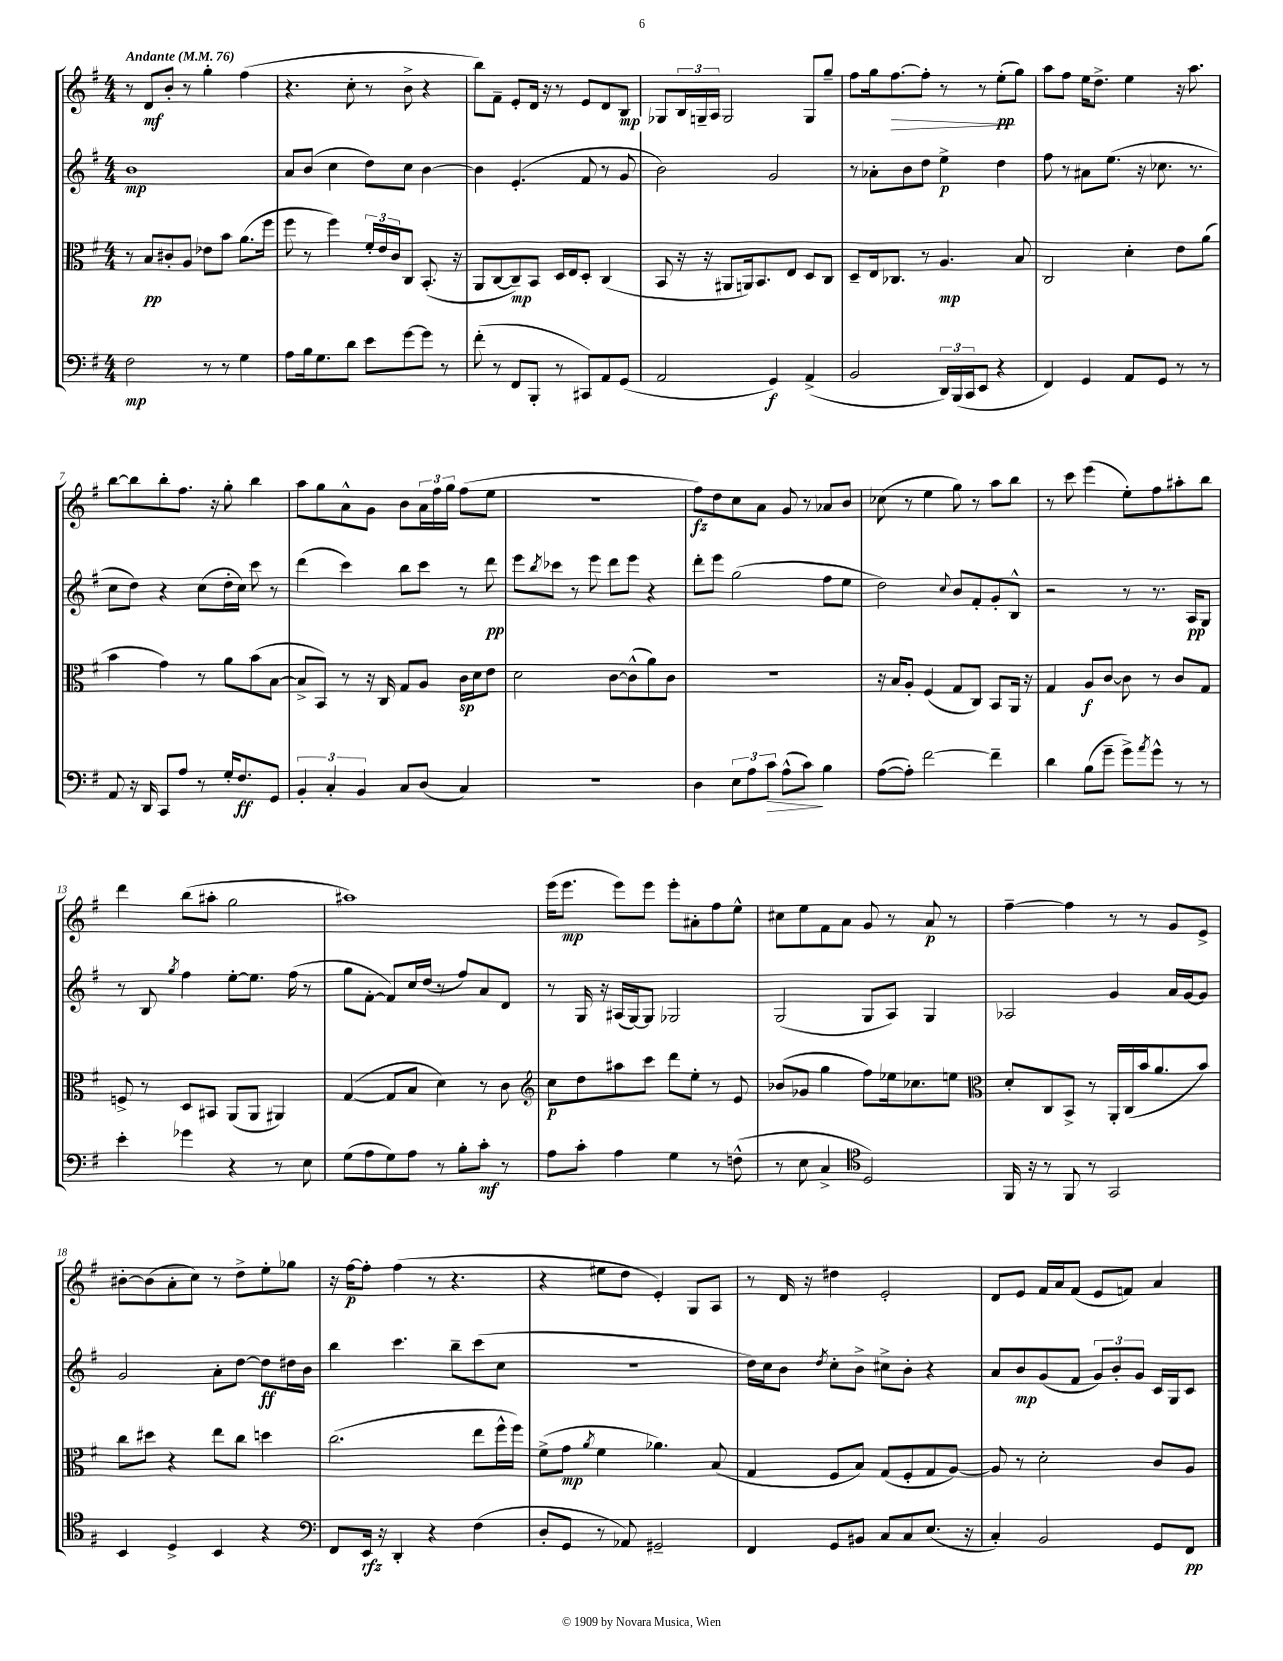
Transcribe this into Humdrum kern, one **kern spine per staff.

**kern	**kern	**kern	**kern
*staff4	*staff3	*staff2	*staff1
*clefF4	*clefC3	*clefG2	*clefG2
*k[f#]	*k[f#]	*k[f#]	*k[f#]
*M4/4	*M4/4	*M4/4	*M4/4
*MM76	*MM76	*MM76	*MM76
2F#	8r	1b	8r
.	8B	.	8d
.	8c#'	.	8b'
.	8A	.	8r
8r	8e-	.	4gg'
8r	8b	.	.
4G	(8.a	.	(4ff#
.	16ff#	.	.
=	=	=	=
8A	8ff#	8a	4.r
16B	8r	(8b	.
8.G	.	.	.
.	4ff#)	4cc	.
8d	.	.	8cc'
8e	24f#'	8dd)	8r
.	24e	.	.
.	24c	.	.
[8g	8C	8cc	8b^
8g]	(8.BB'	[4b	4r
8r	.	.	.
.	16r	.	.
=	=	=	=
(8f#'	8AA	4b]	8bb)
8r	[8C	.	8f#~
8FF#	8C~])	(4.e'	8e'
8BBB'	8BB	.	16d
.	.	.	16r
8r	16D	.	8r
.	16E	.	.
8CC#)	8D'	8f#	8e
8AA	(4C	8r	8d
(8GG	.	8g	8B
=	=	=	=
2AA	8BB	2b)	8G-
.	16r	.	24B
.	.	.	24G~
.	16r	.	.
.	.	.	24A
.	8AA#	.	2G
.	16AA)	.	.
.	8.BB	.	.
4GG)	.	2g	.
.	8E	.	.
(4AA^	8D	.	8G
.	8C	.	8gg~
=	=	=	=
2BB	8D~	8r	8ff#
.	16E	8a-'	16gg
.	8.C-	.	[8.ff#
.	.	8b	.
.	8r	8dd	8ff#']
24DD)	4.A	4ee^	8r
(24BBB	.	.	.
24CC	.	.	.
8EE	.	.	8r
4r	.	4dd	(8ee'
.	8B	.	8gg)
=	=	=	=
4FF#)	2C	8ff#	8aa
.	.	8r	8ff#
4GG	.	8a#	16ee
.	.	.	8.dd^
.	.	(8.ee	.
8AA	4d'	.	4ee
.	.	16r	.
8GG	.	8.cc-	.
8r	8e	.	16r
.	.	8.r	8.aa
8r	(8a	.	.
=	=	=	=
8AA	4b	8cc	[8bb
16r	.	8dd)	8bb]
16DD	.	.	.
8CC	4g)	4r	8bb'
8A	.	.	8.ff#
8r	8r	(8cc	.
.	.	.	16r
16G'	8a	16dd'	8gg'
8.F#	.	16cc)	.
.	(8b	8ccc	4bb
8GG	[8B	8r	.
=	=	=	=
6BB'	8B^]	(4ddd	8aa
.	8BB)	.	8gg
6C'	.	.	.
.	8r	4ccc)	8a^^
6BB	.	.	.
.	16r	.	8g
.	16C	.	.
8C	8G	8bb	8b
(8D	8A	8ccc	24a
.	.	.	24ff#
.	.	.	24gg
4C)	16c	8r	(8ff#
.	16d	.	.
.	8e	8ddd	8ee
=	=	=	=
1r	2d	8eee	1r
.	.	8qbb	.
.	.	8ccc-	.
.	.	8r	.
.	.	8eee	.
.	[8c	8ddd	.
.	(8c^^]	8eee	.
.	8a)	4r	.
.	8c	.	.
=	=	=	=
4D	1r	8ddd'	8ff#)
.	.	8eee	8dd
12E	.	(2gg	8cc
12A	.	.	.
.	.	.	8a
12c	.	.	.
(8A^^	.	.	8g
8c)	.	.	8r
4B	.	8ff#	8a-
.	.	8ee	8b
=	=	=	=
([8A	16r	2dd)	(8cc-
.	16B	.	.
8A'])	8A'	.	8r
[2f#	(4F#	.	4ee
.	.	8qqcc	.
.	8G	8b	8gg)
.	8C)	8f#'	8r
4f#~]	8BB	8g'	8aa
.	16AA	8B^^	8bb
.	16r	.	.
=	=	=	=
4d	4G	2r	8r
.	.	.	8ccc
(8B	8A	.	(4eee
8g~	[8c	.	.
8g^)	8c]	8r	8ee')
8qa	.	.	.
8g^^	8r	8.r	8ff#
8r	8c	.	8aa#'
.	.	16A	.
8r	8G	8G	8bb
=	=	=	=
4e'	8F^	8r	4ddd
.	8r	8B	.
.	.	8qgg	.
4g-	8D	4ff#	(8bb
.	8BB#	.	8aa#'
4r	(8AA	[8ee'	2gg
.	8AA	8.ee]	.
8r	4AA#)	.	.
.	.	(16ff#	.
8E	.	8r	.
=	=	=	=
(8G	([4G	8gg	1aa#)
8A	.	[8f#'	.
8G)	8G]	8f#])	.
8A	8B	16cc	.
.	.	(16dd	.
8r	4d)	8r	.
8B'	.	8ff#)	.
8c'	8r	8a	.
8r	8c	8d	.
=	=	=	=
*	*clefG2	*	*
8A	8cc	8r	(16eee
.	.	.	8.eee
8c'	8dd	16G	.
.	.	16r	.
4A	8aa#	(16A#	8eee)
.	.	[16G)	.
.	8ccc	8G]	8eee
4G	8ddd	2G-	8eee'
.	8ee'	.	8a#'
8r	8r	.	8ff#
(8F^^	8e	.	8ee^^
=	=	=	=
8r	(8b-	(2G	8cc#
8E	8g-	.	8ee
4C^	4gg	.	8f#
.	.	.	8a
*clefC4	*	*	*
2D)	8ff#)	8G	8g
.	16ee-	8A)	8r
.	8.cc-	.	.
.	.	4G	8a
.	8ee	.	8r
=	=	=	=
*	*clefC3	*	*
16FF#	8d'	2A-	[4ff#~
16r	.	.	.
8r	8C	.	.
8FF#	8BB^	.	4ff#]
8r	8r	.	.
2GG	16AA'	4g	8r
.	(16C	.	.
.	16b	.	8r
.	8.a	.	.
.	.	16a	8g
.	.	[16g	.
.	8b)	8g]	8e^
=	=	=	=
4BB	8cc	2g	[8b#'
.	8dd#	.	(8b#]
4D^	4r	.	8a'
.	.	.	8cc)
4BB	8ee	8a'	8r
.	8cc	[8dd	8dd^
4r	4dd	8dd]	8ee'
.	.	16dd#	8gg-
.	.	16b	.
=	=	=	=
*clefF4	*	*	*
8FF#	(2.cc	4bb	16r
.	.	.	[16ff#
16EE	.	.	8ff#']
16r	.	.	.
4DD'	.	4.ccc	(4ff#
4r	.	.	8r
.	.	8bb~	4.r
(4F#	8ee	(8ccc	.
.	16ff#^^	8cc	.
.	16ff#)	.	.
=	=	=	=
8D'	(8f#^	1r	4r
8GG	8g	.	.
.	8qa	.	.
8r	4f#	.	8ee#
8AA-)	.	.	8dd
2GG#~	4.a-)	.	4e')
.	.	.	8G
.	(8B	.	8A
=	=	=	=
4FF#	4G	16dd)	8r
.	.	16cc	.
.	.	8b	16d
.	.	.	16r
.	.	8qdd	.
8GG	8F#	8cc'	4dd#
8BB#	8B)	8b^	.
8C	(8G	8cc#^	2e'
8C	8F#'	8b'	.
(8.E	8G	4r	.
.	[8A)	.	.
16r	.	.	.
=	=	=	=
4C')	8A]	8a	8d
.	8r	8b	8e
2BB	2d'	(8g	16f#
.	.	.	16a
.	.	8f#	(8f#
.	.	12g)	8e
.	.	12b'	.
.	.	.	8f)
.	.	12g	.
8GG	8c	16c	4a
.	.	16G	.
8FF#	8A	8c	.
==	==	==	==
*-	*-	*-	*-
